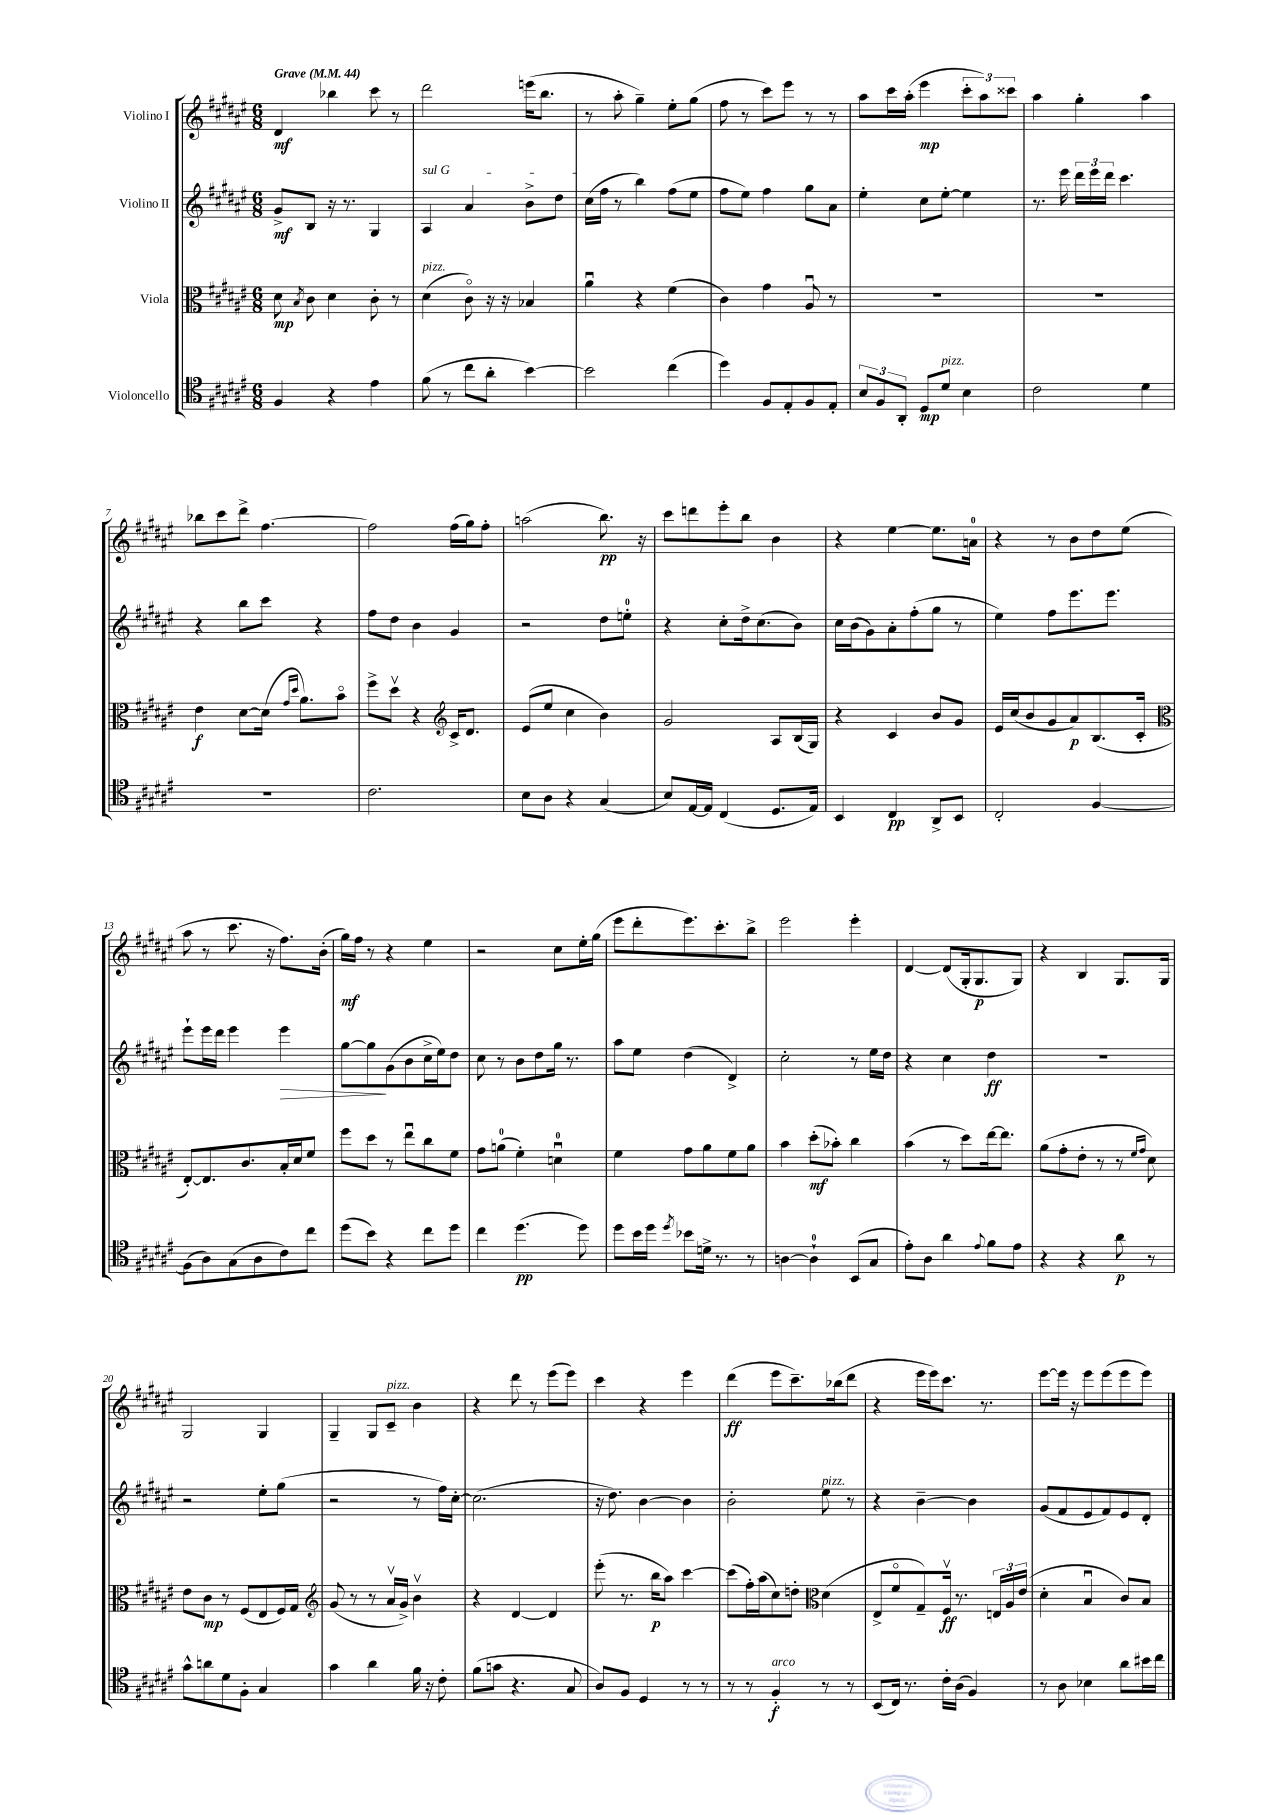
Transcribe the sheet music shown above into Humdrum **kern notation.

**kern	**kern	**kern	**kern
*staff4	*staff3	*staff2	*staff1
*clefC4	*clefC3	*clefG2	*clefG2
*k[f#c#g#d#a#e#]	*k[f#c#g#d#a#e#]	*k[f#c#g#d#a#e#]	*k[f#c#g#d#a#e#]
*M6/8	*M6/8	*M6/8	*M6/8
*MM44	*MM44	*MM44	*MM44
4F#	8d#	8g#^	4d#
.	8qB	.	.
.	8c#	8B	.
4r	4d#	16r	4bb-
.	.	8.r	.
4e#	8c#'	4G#	8ccc#
.	8r	.	8r
=	=	=	=
(8f#	(4d#	4A#	2ddd#
8r	.	.	.
8cc#	8c#o)	4a#	.
8a#'	16r	.	.
.	16r	.	.
[4b)	4B-	8b^	(16eee
.	.	.	8.bb
.	.	8dd#	.
=	=	=	=
2b]	4a#u	(16cc#	8r
.	.	16ff#	.
.	.	8r	8aa#'
.	4r	4bb)	4gg#~)
(4cc#	(4f#	(8ff#	8ee#'
.	.	8ee#	(8gg#
=	=	=	=
4dd#)	4c#)	8ff#	8ff#
.	.	8ee#)	8r
8F#	4g#	4ff#	8ccc#)
8E#'	.	.	8eee#
8F#	8A#u	8gg#	8r
8E#'	8r	8a#	8r
=	=	=	=
12B	2.r	4ee#'	8aa#
12F#	.	.	.
.	.	.	16ccc#
12AA#'	.	.	.
.	.	.	(16aa#'
8D#	.	8cc#	4eee#
8d#	.	[8ee#'	.
4B	.	4ee#]	12ccc#'
.	.	.	12aa#)
.	.	.	12ccc##
=	=	=	=
2c#	2.r	8.r	4aa#
.	.	16eee#	.
.	.	24ddd#	4gg#'
.	.	24eee#	.
.	.	24ddd#	.
.	.	4.ccc#	.
4d#	.	.	4aa#
=	=	=	=
2.r	4e#	4r	8bb-
.	.	.	8ccc#
.	[8d#	8bb	8ddd#^
.	(16d#]	8ccc#	[4.ff#
.	16qqg#	.	.
.	16qqdd#	.	.
.	8.a#)	.	.
.	.	4r	.
.	8bo	.	.
=	=	=	=
2.c#	8ff#^	8ff#	2ff#]
.	8dd#v	8dd#	.
.	4r	4b	.
*	*clefG2	*	*
.	16c#^	4g#	(16ff#
.	8.d#	.	16gg#)
.	.	.	8ff#'
=	=	=	=
8B	(8e#	2r	(2aa
8A#	8ee#	.	.
4r	4cc#	.	.
(4G#	4b)	8dd#	8.bb)
.	.	8ee'	.
.	.	.	16r
=	=	=	=
8B)	2g#	4r	8ccc#
[16E#	.	.	8ddd
16E#]	.	.	.
(4C#	.	8cc#'	8eee#'
.	.	16dd#^	8bb
.	.	(8.cc#	.
8.D#	8A#	.	4b
.	(16B	8b)	.
16E#)	16G#)	.	.
=	=	=	=
4BB	4r	16cc#	4r
.	.	(16b	.
.	.	8g#)	.
4C#	4c#	8a#'	[4ee#
.	.	(8ff#'	.
8AA#^	8b	8gg#	8.ee#]
8BB	8g#	8r	.
.	.	.	16a
=	=	=	=
2C#'	16e#	4ee#)	4r
.	(16cc#	.	.
.	8b	.	.
.	8g#	8ff#	8r
.	8a#)	8.eee#	8b
[4F#	(8.B	.	8dd#
.	.	8.eee#	.
.	.	.	(8ee#
.	16c#'	.	.
=	=	=	=
*	*clefC3	*	*
(8F#]	[8E#')	8eee#`	8aa#
8A#)	8.E#]	16eee#	8r
.	.	16ddd#	.
(8G#	.	4eee#	8.ccc#
.	8.c#	.	.
8A#	.	.	.
.	.	.	16r
8c#)	16B'	4eee#	8.ff#)
.	16d#	.	.
8cc#	8f#	.	.
.	.	.	(16b'
=	=	=	=
(8dd#	8ff#	[8gg#	16gg#)
.	.	.	16ff#
8b)	8dd#	8gg#]	8r
4r	8r	(8g#	4r
.	8ee#u	8b	.
8cc#	8cc#	16cc#^	4ee#
.	.	16ee#)	.
8dd#	8f#	8dd#	.
=	=	=	=
4cc#	8g#	8cc#	2r
.	(8a	8r	.
(4.dd#	4f#')	8b	.
.	.	8dd#	.
.	4du	16gg#	8cc#
.	.	8.r	.
8dd#)	.	.	16ee#'
.	.	.	(16gg#
=	=	=	=
8dd#	4f#	8aa#	8eee#
16b	.	8ee#	8ddd#'
16dd#	.	.	.
8qdd#	.	.	.
8b-	8g#	(4dd#	8.eee#)
16d^	8a#	.	.
8.r	.	.	8.ccc#'
.	8f#	4d#^)	.
8r	8a#	.	8bb^
=	=	=	=
[4A	4b	2cc#'	2eee#
4A`]	(8dd#'	.	.
.	8b-')	.	.
(8BB	4cc#	8r	4eee#'
8G#	.	16ee#	.
.	.	16dd#	.
=	=	=	=
8e#')	(4b	4r	[4d#
8A#	.	.	.
4a#	8r	4cc#	(8d#]
.	8dd#)	.	16G#'
.	.	.	8.G#
8qqe#	.	.	.
8f#	[16ee#	4dd#	.
.	8.ee#]	.	.
8e#	.	.	8G#)
=	=	=	=
4r	(8a#	2.r	4r
.	8g#'	.	.
4r	8e#'	.	4B
.	8r	.	.
8a#	8r	.	8.G#
.	16qqf#	.	.
.	16qqg#	.	.
8r	8d#)	.	.
.	.	.	16G#
=	=	=	=
8g#^^	8e#	2r	2G#
8a	8c#	.	.
8d#	8r	.	.
8F#'	(8F#	.	.
4G#	8E#	8ee#'	4G#
.	16F#)	(8gg#	.
.	16G#	.	.
=	=	=	=
*	*clefG2	*	*
4g#	(8g#	2r	4G#~
.	8r	.	.
4a#	8r	.	8G#
.	16a#v	.	8c#~
.	16g#^)	.	.
16f#	4bv	8r	4b
16r	.	.	.
8c#'	.	16ff#)	.
.	.	[16cc#'	.
=	=	=	=
(8f#	4r	(2.cc#]	4r
8g	.	.	.
4.r	[4d#	.	8ddd#
.	.	.	8r
.	4d#]	.	(8eee#
8G#	.	.	8eee#)
=	=	=	=
8A#)	(8eee#'	16r	4ccc#
.	.	8.dd#)	.
8F#	8.r	.	.
4D#	.	[4b	4r
.	16bb	.	.
.	8aa#)	.	.
8r	[4ccc#	4b]	4eee#
8r	.	.	.
=	=	=	=
8r	(8ccc#]	2b'	(4ddd#
8r	16ff#')	.	.
.	(16aa#	.	.
4F#'	8cc#)	.	8eee#
.	8dd'	.	8.ccc#~)
*	*clefC3	*	*
8r	(4d#	8ee#	.
.	.	.	(16bb-
8r	.	8r	8ddd#
=	=	=	=
(8BB	8E#^	4r	4r
16C#)	8f#o	.	.
8.r	.	.	.
.	8G#~)	[4b~	16eee#
.	.	.	16eee#)
16c#'	16F#v	.	8.ccc#
(16A#	8.r	.	.
4F#)	.	4b]	.
.	.	.	8.r
.	24E	.	.
.	24A#	.	.
.	(24e#	.	.
=	=	=	=
8r	4d#'	(8g#	[8eee#
8A#	.	8f#	16eee#]
.	.	.	16r
4B-	4Bu	8e#	8eee#
.	.	8f#)	(8eee#
8a#	8c#)	8e#	8eee#
16b#	8B	8d#'	8eee#)
16cc#	.	.	.
==	==	==	==
*-	*-	*-	*-
